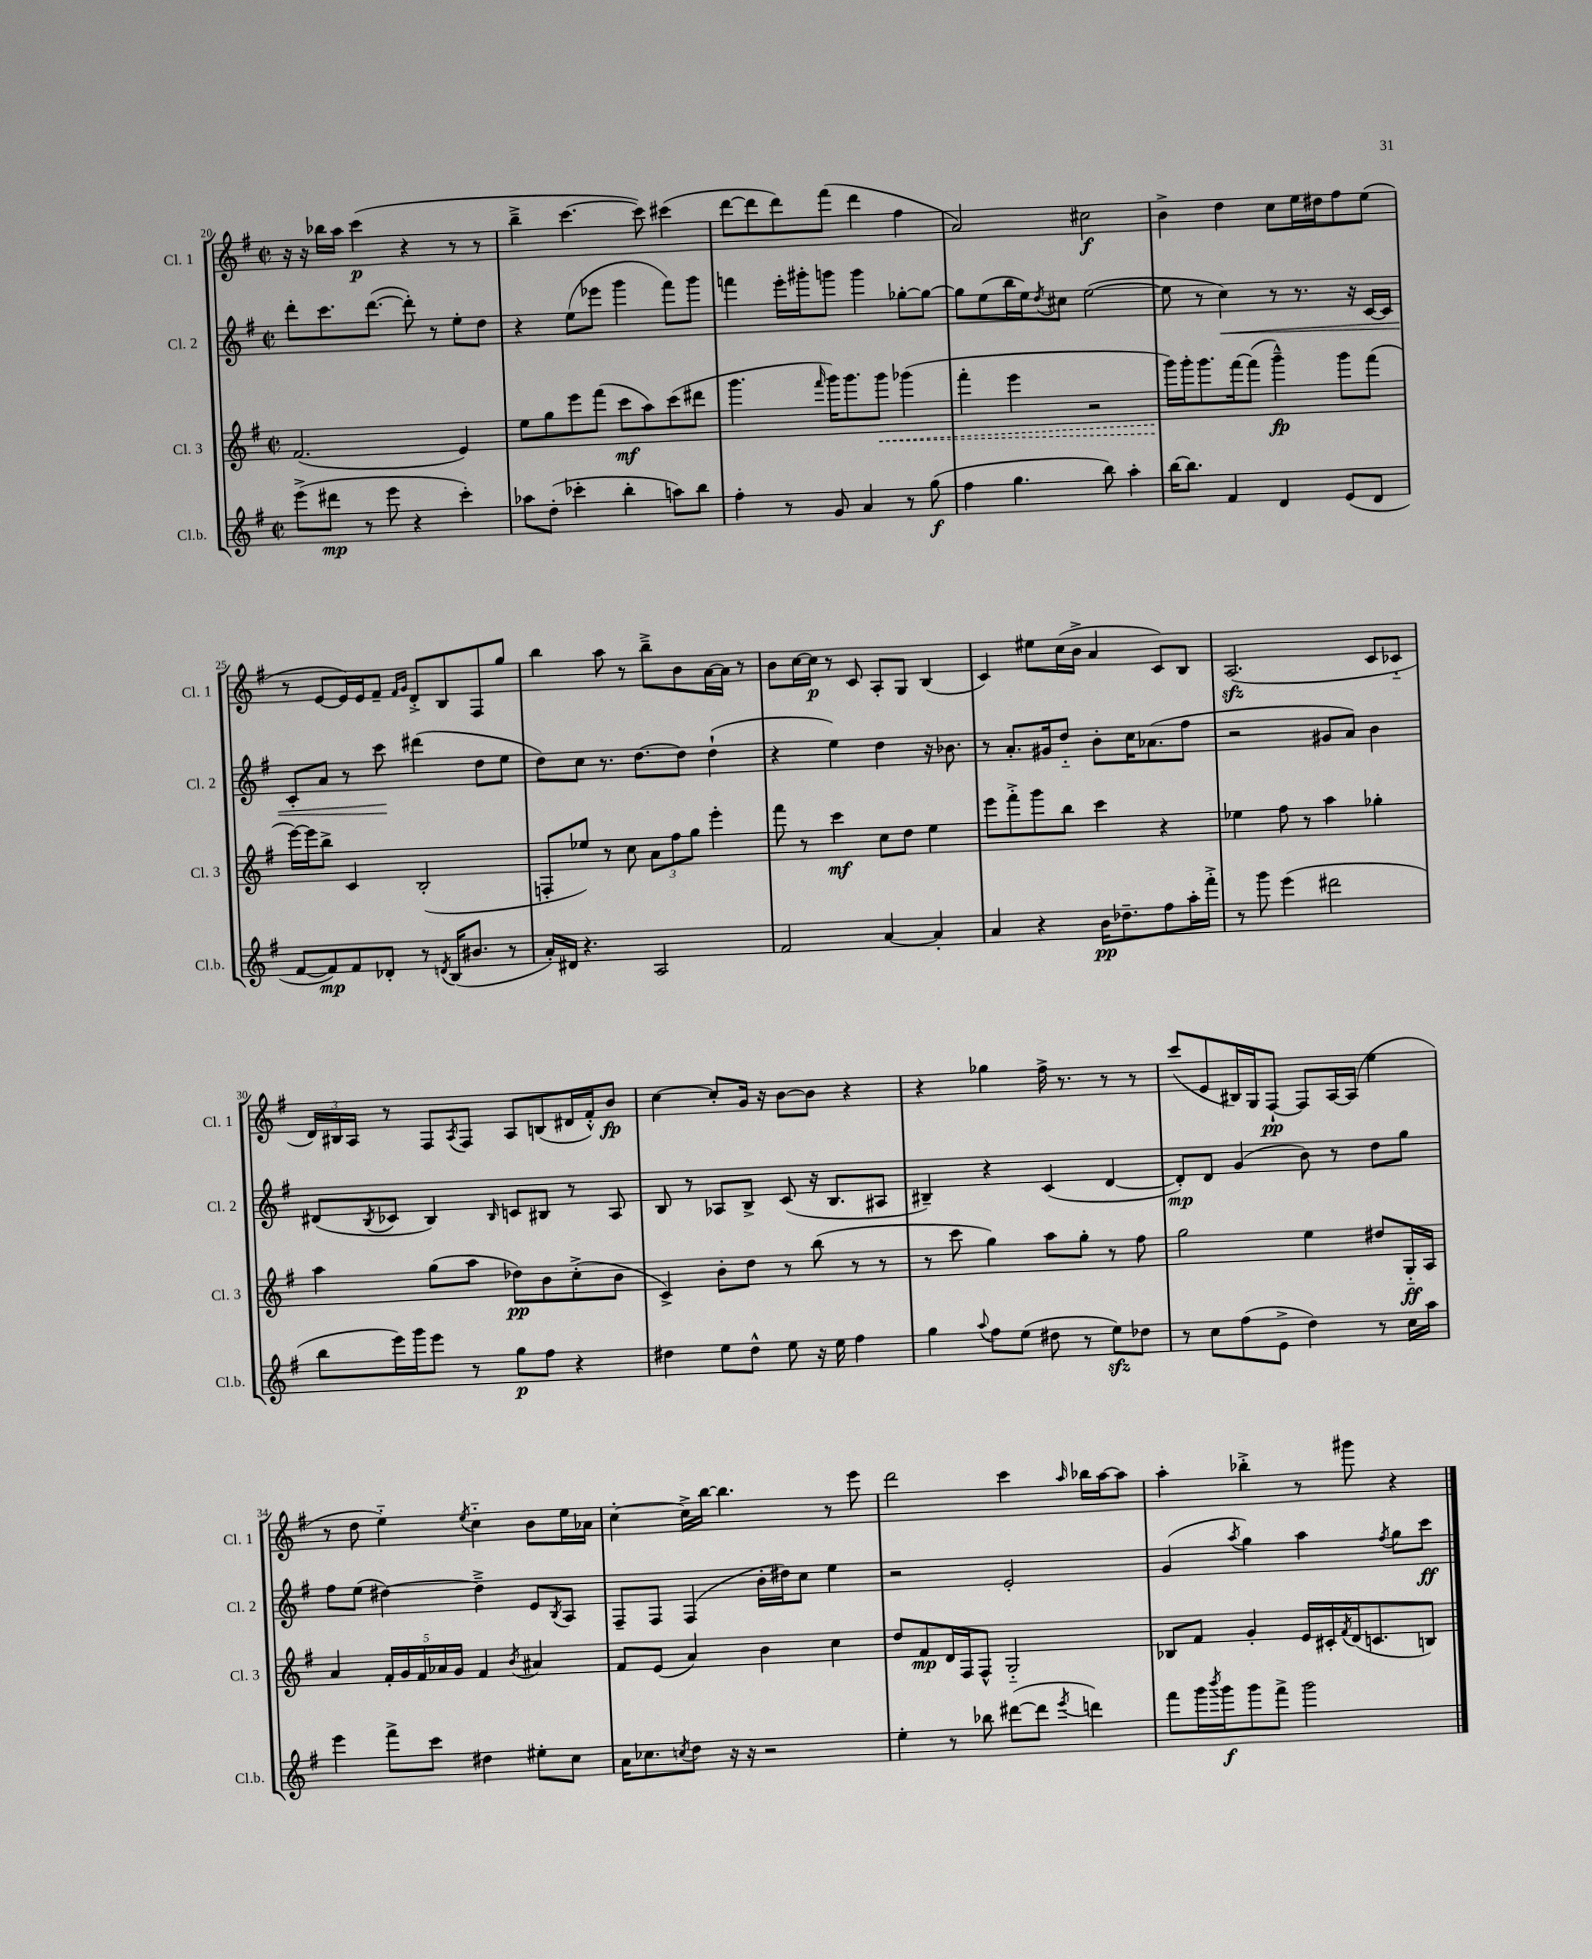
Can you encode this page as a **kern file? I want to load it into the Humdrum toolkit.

**kern	**kern	**kern	**kern
*staff4	*staff3	*staff2	*staff1
*clefG2	*clefG2	*clefG2	*clefG2
*k[f#]	*k[f#]	*k[f#]	*k[f#]
*M2/2	*M2/2	*M2/2	*M2/2
*met(c|)	*met(c|)	*met(c|)	*met(c|)
(8eee^\L	(2.f#/	8ddd'\L	16r
.	.	.	16r
8ddd#\J	.	8.ccc\	16bb-\LL
.	.	.	16aa\JJ
8r	.	.	(4ccc\
.	.	([8.ddd\J	.
8eee\	.	.	.
4r	.	8ddd'\])	4r
.	.	8r	.
4ccc'\)	4e/)	8ee'\L	8r
.	.	8dd\J	8r
=	=	=	=
8aa-\L	8ee\L	4r	4bb~^\
(8dd'\J	8gg\	.	.
4ccc-'\	8eee\	(8ee\L	[4.ccc\
.	(8fff#\J	8eee-\J	.
4bb'\	8ccc\L	4ggg\	.
.	8aa\)	.	8ccc\])
8aa\L)	(8ccc\	8fff#\L)	(4ccc#\
8bb\J	8ddd#\J	8ggg\J	.
=	=	=	=
4ff#'\	4.ggg\	4fff\	[8ddd\L
.	.	.	8ddd\]
8r	.	16eee'\LL	8ddd\)
.	.	16ggg#'\J	.
.	16qqfff#/	.	.
8g/	16ggg\LK)	8ggg\J	(8fff#\J
.	8.ggg\	.	.
4a/	.	4ggg\	4ddd\
.	8ggg\J	.	.
8r	(4ggg-\	[8gg-'\L	4ff#\
(8gg\	.	8gg-\_J	.
=	=	=	=
4ff#\	4fff#'\	8gg-\]L	2a/)
.	.	(8ee\	.
4.gg\	4eee\	16bb\L	.
.	.	16ee\J)	.
.	.	8qdd/	.
.	.	8cc#\J	.
.	2r	([2ee\	2cc#\
8bb\)	.	.	.
4aa'\	.	.	.
=	=	=	=
[16bb\LK	16ggg\LL)	8ee\]	4b^\
8.bb\]J	16ggg'\J	.	.
.	8.ggg\	8r	.
4f#/	.	4cc\)	4dd\
.	[16fff#\k	.	.
.	(8fff#\]J	.	.
4d/	4ggg~^^\)	8r	8cc\L
.	.	8.r	16ee\L
.	.	.	16dd#\J
(8e/L	8ggg\L	.	8ff#\
.	.	16r	.
8d/J	(8fff#\J	[16c/LL	(8ee\J
.	.	16c/]JJ	.
=	=	=	=
[8f#/L	[16eee\LL)	8c'/L	8r
.	16eee\]J	.	.
8f#/])	8bb^\J	8a/J	[8e/L
8f#/	4c/	8r	16e/]L)
.	.	.	16e/J
8d-'/J	.	8ccc\	8f#~/J
.	.	.	16qqf#/LL
.	.	.	16qqg/JJ
8r	(2B'/	(4ddd#\	8d'^/L
8qd/	.	.	.
(16B/LK	.	.	8B/
8.b#/J	.	.	.
.	.	8dd\L	8F#/
8r	.	8ee\J	8gg/J
=	=	=	=
16a'/LL)	8F'/L	8dd\L)	4bb\
16d#/JJ	.	.	.
4.r	8ee-/J)	8cc\J	.
.	8r	8.r	8aa\
.	8cc\	.	8r
.	.	[8.dd\L	.
2A/	12a\L	.	8bb~^\L
.	12ff#\	.	.
.	.	8dd\]J	8b\
.	12gg\J	.	.
.	4eee'\	(4dd`\	[16a\L
.	.	.	16a\]JJ
.	.	.	8r
=	=	=	=
2f#/	8fff#\	4r	8b\L
.	8r	.	[16cc\L
.	.	.	16cc\]JJ
.	4ccc\	4ee\)	8r
.	.	.	8c/
[4a/	8cc\L	4dd\	8A'/L
.	8dd\J	.	8G/J
4a'/]	4ee\	16r	(4B/
.	.	8.b-\	.
=	=	=	=
4a/	8eee\L	8r	4c/)
.	8fff#'^\	8.a'/L	.
4r	8ggg\	.	8ee#\L
.	.	16g#/k	.
.	8bb\J	8dd'~/J	(16cc\L
.	.	.	16b^\JJ
16b\LK	4ccc\	8b'\L	4a/
8.dd-~\	.	.	.
.	.	16cc\K	.
.	.	(8.a-\	.
8ff#\	4r	.	8c/L)
16aa'\L	.	8ff#\J	8B/J
16fff#'^\JJ	.	.	.
=	=	=	=
8r	4ee-\	2r	(2.A/
8ggg\	.	.	.
(4eee\	8ff#\	.	.
.	8r	.	.
2ddd#\	4aa\	8g#/L	.
.	.	8a/J)	.
.	4gg-'\	4b\	8c/L
.	.	.	8c-'~/J
=	=	=	=
8bb\L	4aa\	(8d#/L	24d/LL)
.	.	.	24B#/
.	.	.	24A/JJ
.	.	8qB/	.
16eee\L)	.	8c-/J	8r
16ggg\J	.	.	.
8eee\J	(8gg\L	4B/)	8F#/L
.	.	.	8qA/
8r	8aa\J	.	8F#/J
.	.	16qqB/	.
8gg\L	8dd-\L)	8c/L	8A/L
8ff#\J	8b\	8B#/J	(8B/
4r	(8cc'^\	8r	16d#/L
.	.	.	16f#'^^/J)
.	8b\J	8A/	8b/J
=	=	=	=
4dd#\	4c^/)	8B/	[4cc\
.	.	8r	.
8ee\L	8b'\L	8A-/L	8cc'/]L
8dd#^^\J	8dd\J	8B^/J	16g/Jk
.	.	.	16r
8ee\	8r	(8c/	[8b\L
16r	(8bb\	16r	8b\]J
16ee\	.	8.B/L	.
4ff#\	8r	.	4r
.	8r	8A#/J	.
=	=	=	=
4gg\	8r	4B#~/)	4r
.	8ccc\	.	.
8qqaa/	.	.	.
8ff#\L	4gg\)	4r	4gg-\
(8ee\J	.	.	.
8dd#\	8aa\L	(4c/	16ff#^\
.	.	.	8.r
8r	8gg'\J	.	.
8ee\L)	8r	[4d/	8r
8dd-\J	8ff#\	.	8r
=	=	=	=
8r	2gg\	8d'/]L)	(8ccc/L
8cc\L	.	8d/J	8e/
(8ff#\	.	(4g/	16B#/L)
.	.	.	16G/J
8e^\J	.	.	[8F#`/J
4dd\)	4ee\	8b\)	8F#/]L
.	.	8r	[16A/L
.	.	.	(16A/]JJ
8r	8dd#/L	8dd\L	4ee\
16cc\LL	16G'~/L	8gg\J	.
16aa\JJ	16A/JJ	.	.
=	=	=	=
4eee\	4a/	8ff#\L	8r
.	.	(8ee\J	8dd\
8fff#^\L	20f#'/LL	[4dd#\)	4ee'~\)
.	20g/	.	.
.	20f#/	.	.
8ccc\J	.	.	.
.	20a-/	.	.
.	20g/JJ	.	.
.	.	.	8qee/
4dd#\	4f#/	4dd#~^\]	4cc'~\
.	8qb/	.	.
8ee#'\L	4a#/	8e/L	8b\L
.	.	8qB/	.
8cc\J	.	8A/J	16ee\L
.	.	.	16a-\JJ
=	=	=	=
16a\LK	8f#/L	8F#~/L	[4cc'\
8.cc-\	.	.	.
.	(8e/J	8F#/J	.
8qcc/	.	.	.
8dd\J	4a/)	(4F#/	16cc^\]LL
.	.	.	[16bb\JJ
16r	.	.	4.bb\]
16r	.	.	.
2r	4b\	16b'\LL	.
.	.	16dd#\J)	.
.	.	8cc\J	.
.	4cc\	4ee\	8r
.	.	.	8eee\
=	=	=	=
4ee'\	8dd/L	2r	2ddd\
.	8f#/	.	.
8r	16d/L	.	.
.	16F#/J	.	.
8bb-\	8F#^^/J	.	.
([8ddd#\L	2G'~/	2e'/	4ccc\
8ddd#\]J	.	.	.
8qeee/	.	.	16qqaa/
4ddd\)	.	.	16bb-\LL
.	.	.	[16aa\J
.	.	.	8aa\]J
=	=	=	=
8fff#\L	8B-/L	(4g/	4aa'\
16ggg\L	8f#/J	.	.
8qbbb/	.	.	.
16ggg\J	.	.	.
.	.	8qaa/	.
8ggg\	4g'/	4gg\)	4bb-'^\
8fff#^\J	.	.	.
2ggg\	16e/LL	4aa\	8r
.	16c#'/	.	.
.	8qf#/	.	.
.	(16d/J	.	8ggg#\
.	8.c/	.	.
.	.	8qff#/	.
.	.	8gg\L	4r
.	8B/J)	8ccc\J	.
==	==	==	==
*-	*-	*-	*-
